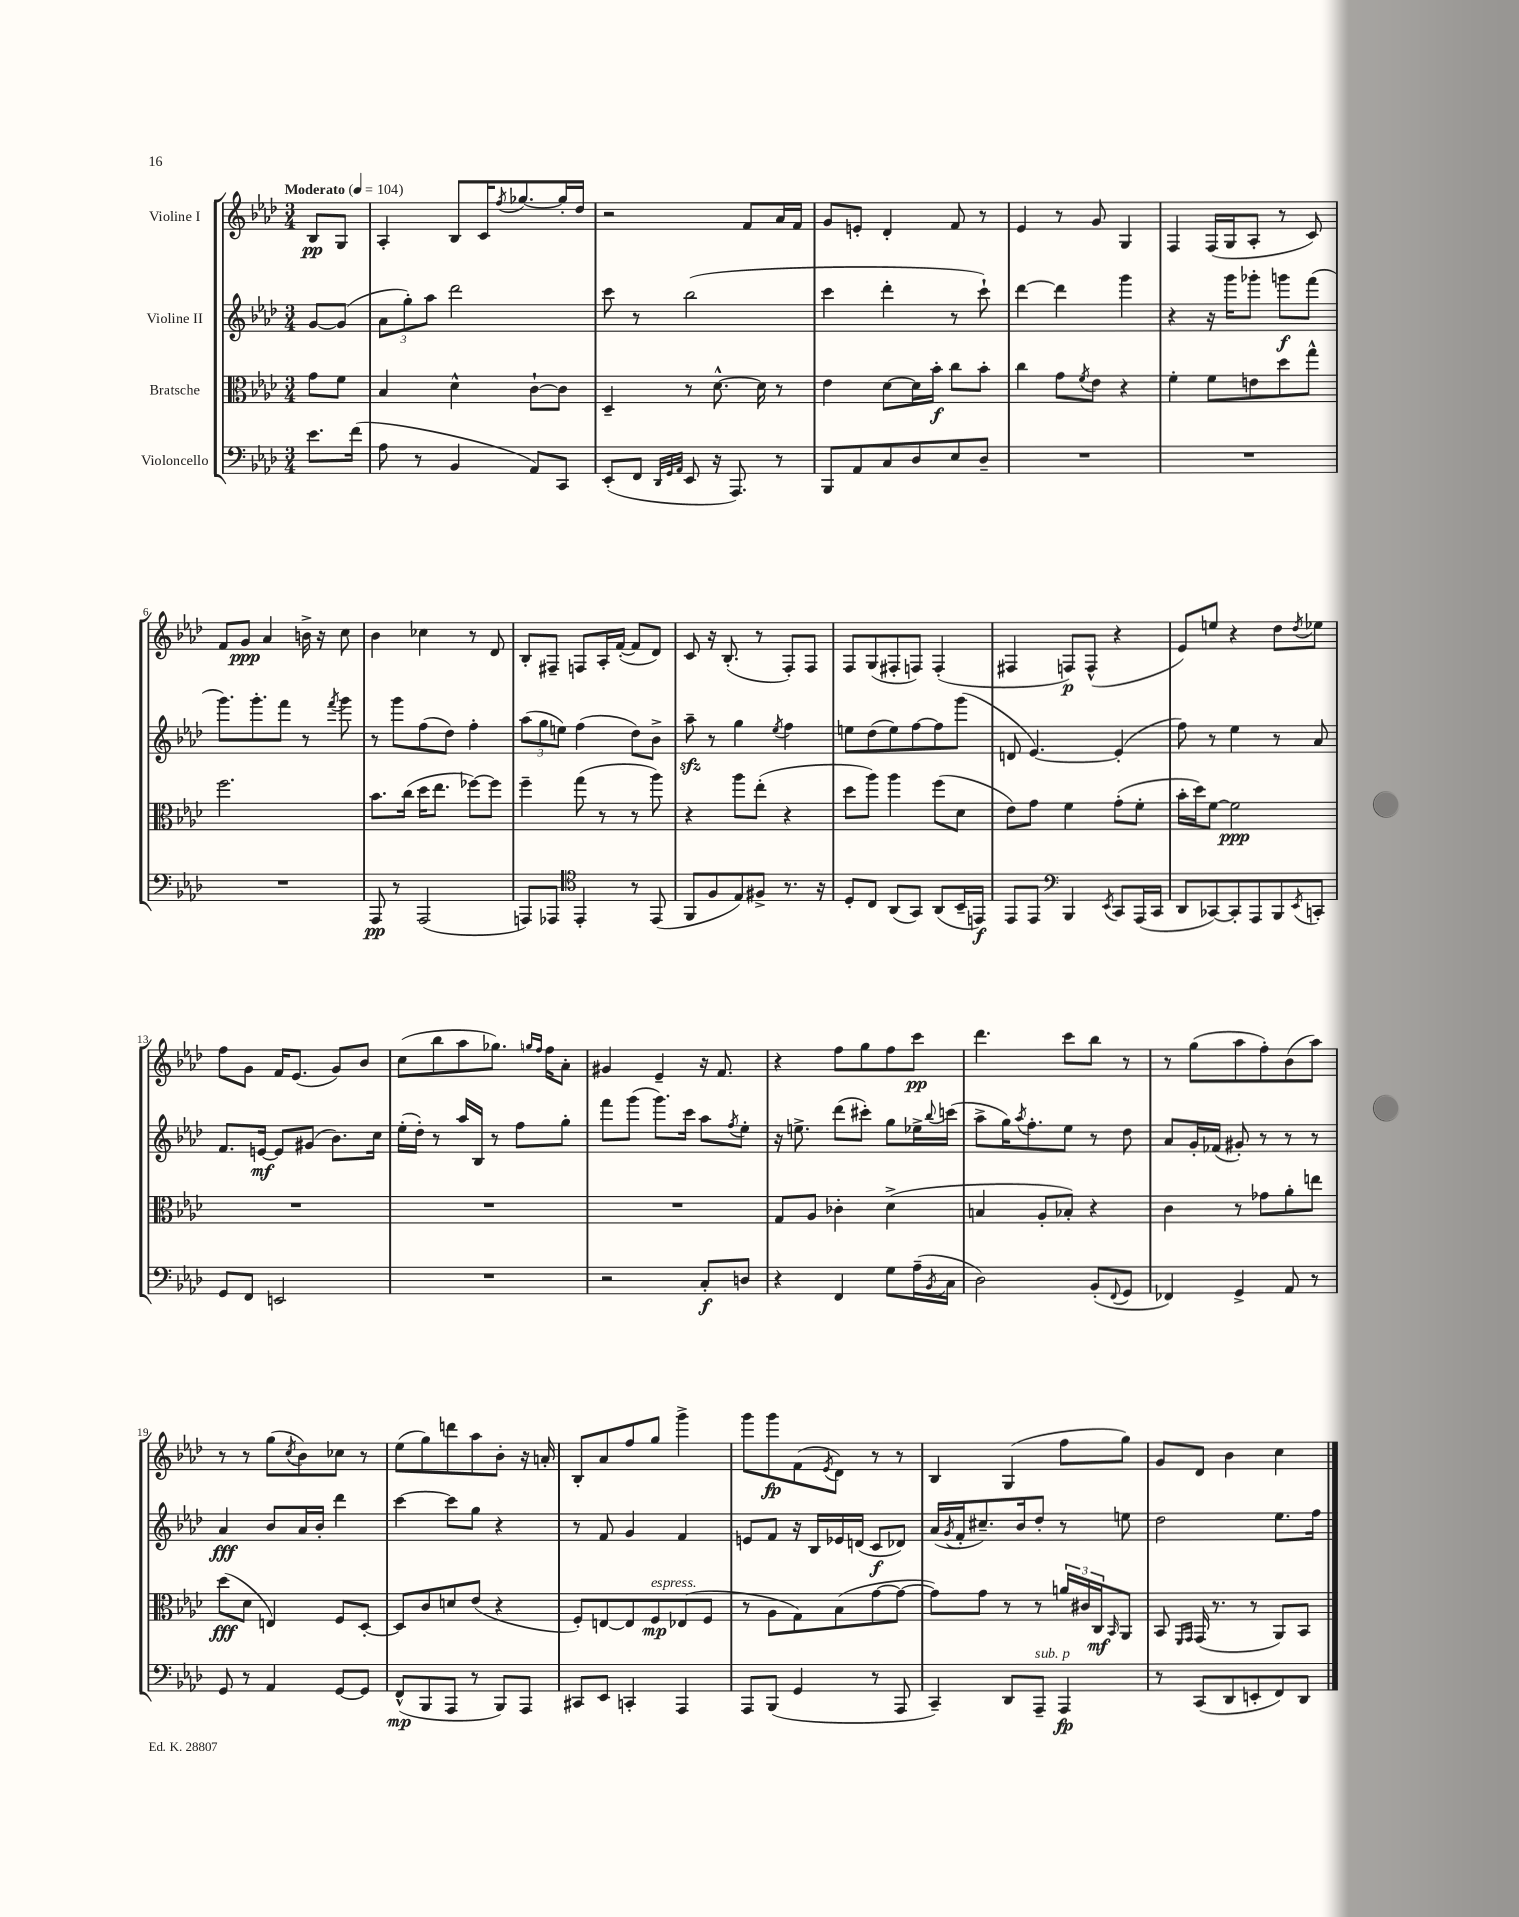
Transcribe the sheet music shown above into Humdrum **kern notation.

**kern	**dynam	**kern	**dynam	**kern	**dynam	**kern	**dynam
*part4	*part4	*part3	*part3	*part2	*part2	*part1	*part1
*staff4	*staff4	*staff3	*staff3	*staff2	*staff2	*staff1	*staff1
*I"Violoncello	*	*I"Bratsche	*	*I"Violine II	*	*I"Violine I	*
*clefF4	*	*clefC3	*	*clefG2	*	*clefG2	*
*k[b-e-a-d-]	*	*k[b-e-a-d-]	*	*k[b-e-a-d-]	*	*k[b-e-a-d-]	*
*M3/4	*	*M3/4	*	*M3/4	*	*M3/4	*
*MM104	*	*MM104	*	*MM104	*	*MM104	*
=	=	=	=	=	=	=	=
!	!	!	!	!	!	!LO:TX:a:B:t=Moderato	!
8.e-\L	.	8g\L	.	[8g/L	.	8B-/L	pp
.	.	8f\J	.	(8g/J]	.	8G/J	.
(16f\Jk	.	.	.	.	.	.	.
=1	=1	=1	=1	=1	=1	=1	=1
8A-\	.	4B-/	.	12a-\L	.	4A-'/	.
.	.	.	.	12gg'\)	.	.	.
8r	.	.	.	.	.	.	.
.	.	.	.	12aa-\J	.	.	.
4BB-/	.	4d-^^\	.	2ddd-\	.	8B-/L	.
.	.	.	.	.	.	16c/K	.
.	.	.	.	.	.	8qff/	.
.	.	.	.	.	.	[8.gg-X/	.
8AA-/L)	.	[8c`\L	.	.	.	.	.
8CC/J	.	8c\J]	.	.	.	16gg-'/L]	.
.	.	.	.	.	.	16dd-/JJ	.
=2	=2	=2	=2	=2	=2	=2	=2
(8EE-'/L	.	4D-~/	.	8ccc\	.	2r	.
8FF/J	.	.	.	8r	.	.	.
32qqDD-/LLL	.	.	.	.	.	.	.
32qqGG/	.	.	.	.	.	.	.
32qqAA-/JJJ	.	.	.	.	.	.	.
8EE-/	.	8r	.	(2bb-\	.	.	.
16r	.	[8.d-^^\	.	.	.	.	.
8.AAA-/)	.	.	.	.	.	.	.
.	.	.	.	.	.	8f/L	.
.	.	16d-\]	.	.	.	.	.
8r	.	8r	.	.	.	16a-/L	.
.	.	.	.	.	.	16f/JJ	.
=3	=3	=3	=3	=3	=3	=3	=3
8BBB-/L	.	4e-\	.	4ccc\	.	8g/L	.
8AA-/	.	.	.	.	.	8en'/J	.
8C/	.	[8d-\L	.	4ddd-'\	.	4d-'/	.
8D-/	.	16d-\L]	.	.	.	.	.
.	.	16b-'\JJ	f	.	.	.	.
8E-/	.	8cc\L	.	8r	.	8f/	.
8D-~/J	.	8b-'\J	.	8ccc`\)	.	8r	.
=4	=4	=4	=4	=4	=4	=4	=4
2.r	.	4cc\	.	[4ddd-\	.	4e-/	.
.	.	8g\L	.	4ddd-\]	.	8r	.
.	.	8qf/	.	.	.	.	.
.	.	8e-\J	.	.	.	8g/	.
.	.	4r	.	4ggg\	.	4G/	.
=5	=5	=5	=5	=5	=5	=5	=5
2.r	.	4f'\	.	4r	.	4F/	.
.	.	8f\L	.	16r	.	(16F/LL	.
.	.	.	.	16ggg\KL	.	16G/J	.
.	.	8en\	.	8ggg-X'\J	.	8A-'/J	.
.	.	8dd-\	.	8gggn\L	f	8r	.
.	.	8gg^^\J	.	(8fff\J	.	8c/)	.
!!LO:LB:g=z
=6	=6	=6	=6	=6	=6	=6	=6
2.r	.	2.ff\	.	8.ggg\L)	.	8f/L	.
.	.	.	.	.	.	8g/J	ppp
.	.	.	.	8.ggg'\	.	.	.
.	.	.	.	.	.	4a-/	.
.	.	.	.	8fff\J	.	.	.
.	.	.	.	8r	.	16bn^\	.
.	.	.	.	.	.	16r	.
.	.	.	.	8qfff/	.	.	.
.	.	.	.	8ggg\	.	8cc\	.
=7	=7	=7	=7	=7	=7	=7	=7
8AAA-/	pp	8.b-\L	.	8r	.	4b-\	.
8r	.	.	.	8ggg\L	.	.	.
.	.	(16cc\Jk	.	.	.	.	.
(2AAA-/	.	16dd-\KL	.	(8ff\	.	4cc-X\	.
.	.	8.ee-\J	.	.	.	.	.
.	.	.	.	8dd-\J)	.	.	.
.	.	[8ff-X\L)	.	4ff'\	.	8r	.
.	.	8ff-\J]	.	.	.	8d-/	.
=8	=8	=8	=8	=8	=8	=8	=8
8AAAn/L)	.	4ff~\	.	(12aa-\L	.	8B-'/L	.
.	.	.	.	12gg\	.	.	.
8AAA-X/J	.	.	.	.	.	8F#X~/J	.
.	.	.	.	12een\J)	.	.	.
*clefC4	*	*	*	*	*	*	*
4EE-'/	.	(8gg\	.	(4ff\	.	8Fn/L	.
.	.	8r	.	.	.	16A-'/L	.
.	.	.	.	.	.	([16f'/JJ	.
8r	.	8r	.	8dd-\L)	.	8f/L]	.
(8EE-/	.	8aa-\)	.	8b-^\J	.	8d-/J)	.
=9	=9	=9	=9	=9	=9	=9	=9
8FF/L	.	4r	.	8aa-zz~\	.	8c/	.
8F/	.	.	.	8r	.	16r	.
.	.	.	.	.	.	(8.B-'/	.
8E-/)	.	8aa-\L	.	4gg\	.	.	.
8F#X^/J	.	(8ee-'\J	.	.	.	8r	.
.	.	.	.	8qee-/	.	.	.
8.r	.	4r	.	4ff\	.	8F'/L)	.
.	.	.	.	.	.	8F/J	.
16r	.	.	.	.	.	.	.
=10	=10	=10	=10	=10	=10	=10	=10
8D-'/L	.	8dd-\L	.	8een\L	.	8F/L	.
8C/J	.	8aa-\J)	.	(8dd-\	.	(8G/	.
(8AA-/L	.	4aa-\	.	8ee\)	.	8F#X'/	.
8GG/J)	.	.	.	[8ff\	.	8Fn/J)	.
(8AA-/L	.	(8ff\L	.	8ff\]	.	(4F'/	.
16BB-~/L	.	8d-\J	.	(8ggg\J	.	.	.
16EEn/JJ)	f	.	.	.	.	.	.
=11	=11	=11	=11	=11	=11	=11	=11
8EE-/L	.	8e-\L)	.	8dn/	.	4F#X/	.
8EE-/J	.	8g\J	.	[4.e-/)	.	.	.
*clefF4	*	*	*	*	*	*	*
4BBB-/	.	4f\	.	.	.	8Fn/L)	p
.	.	.	.	.	.	(8F^^/J	.
8qEE-/	.	.	.	.	.	.	.
8CC/L	.	(8g'\L	.	(4e-'/]	.	4r	.
(16AAA-/L	.	8f'\J	.	.	.	.	.
16CC/JJ	.	.	.	.	.	.	.
=12	=12	=12	=12	=12	=12	=12	=12
8DD-/L	.	16b-'\LL	.	8ff\)	.	8e-/L)	.
.	.	16dd-\J)	.	.	.	.	.
[8CC-X/)	.	[8f\J	.	8r	.	8een/J	.
8CC-'/]	.	2f\]	ppp	4ee-\	.	4r	.
8AAA-/	.	.	.	.	.	.	.
8BBB-/	.	.	.	8r	.	8dd-\L	.
8qEE-/	.	.	.	.	.	8qdd-/	.
8CCn'/J	.	.	.	8a-/	.	8ee-X\J	.
!!LO:LB:g=z
=13	=13	=13	=13	=13	=13	=13	=13
8GG/L	.	2.r	.	8.f/L	.	8ff\L	.
8FF/J	.	.	.	.	.	8g\J	.
.	.	.	.	[16en/Jk	mf	.	.
2EEn/	.	.	.	8e/L]	.	16f/KL	.
.	.	.	.	.	.	(8.e-/J	.
.	.	.	.	(8g#X/J	.	.	.
.	.	.	.	8.b-\L)	.	8g/L)	.
.	.	.	.	.	.	8b-/J	.
.	.	.	.	16cc\Jk	.	.	.
=14	=14	=14	=14	=14	=14	=14	=14
2.r	.	2.r	.	(16ee-'\LL	.	(8cc\L	.
.	.	.	.	16dd-'\JJ)	.	.	.
.	.	.	.	8r	.	8bb-\	.
.	.	.	.	16aa-/LL	.	8aa-\	.
.	.	.	.	16B-/JJ	.	.	.
.	.	.	.	8r	.	8.gg-X\J)	.
.	.	.	.	8ff\L	.	.	.
.	.	.	.	.	.	16qqggn/LL	.
.	.	.	.	.	.	16qqff/JJ	.
.	.	.	.	.	.	16ff\KL	.
.	.	.	.	8gg'\J	.	8a-'\J	.
=15	=15	=15	=15	=15	=15	=15	=15
2r	.	2.r	.	8fff\L	.	4g#X/	.
.	.	.	.	(8ggg\J	.	.	.
.	.	.	.	8.ggg\L)	.	4e-~/	.
.	.	.	.	16ccc\Jk	.	.	.
8C'/L	f	.	.	8aa-\L	.	16r	.
.	.	.	.	.	.	8.f/	.
.	.	.	.	8qff/	.	.	.
8Dn/J	.	.	.	8ee-'\J	.	.	.
=16	=16	=16	=16	=16	=16	=16	=16
4r	.	8G/L	.	16r	.	4r	.
.	.	.	.	8.een^\	.	.	.
.	.	8A-/J	.	.	.	.	.
4FF/	.	4c-X'\	.	(8ddd-\L	.	8ff\L	.
.	.	.	.	8ccc#X'\J)	.	8gg\	.
8G\L	.	(4d-^\	.	8gg\L	.	8ff\	.
(16A-~\L	.	.	.	16ee-X^\L	.	8ccc\J	pp
8qBB-/	.	.	.	8qqbb-/	.	.	.
16C\JJ	.	.	.	(16cccn\JJ	.	.	.
=17	=17	=17	=17	=17	=17	=17	=17
2D-\)	.	4Bn/	.	8aa-^\L	.	4.ddd-\	.
.	.	.	.	16gg\K)	.	.	.
.	.	.	.	8qaa-/	.	.	.
.	.	.	.	8.ff'\	.	.	.
.	.	8A-'/L	.	.	.	.	.
.	.	8B-X'/J)	.	8ee-\J	.	8ccc\L	.
(8BB-'/L	.	4r	.	8r	.	8bb-\J	.
8qqFF/	.	.	.	.	.	.	.
8GG/J	.	.	.	8dd-\	.	8r	.
=18	=18	=18	=18	=18	=18	=18	=18
4FF-X/)	.	4c\	.	8a-/L	.	8r	.
.	.	.	.	16g'/L	.	(8gg\L	.
.	.	.	.	(16f-X/JJ	.	.	.
4GG^/	.	8r	.	8g#X'/)	.	8aa-\	.
.	.	8g-X\L	.	8r	.	8ff'\)	.
8AA-/	.	8a-'\	.	8r	.	(8b-\	.
8r	.	8een\J	.	8r	.	8aa-\J)	.
!!LO:LB:g=z
=19	=19	=19	=19	=19	=19	=19	=19
8GG/	.	(8dd-\L	fff	4a-/	fff	8r	.
8r	.	8d-\J	.	.	.	8r	.
4AA-/	.	4En/)	.	8b-/L	.	(8gg\L	.
.	.	.	.	.	.	8qcc/	.
.	.	.	.	16a-/L	.	8b-\)	.
.	.	.	.	16b-'/JJ	.	.	.
[8GG/L	.	8F/L	.	4ddd-\	.	8cc-X\J	.
8GG/J]	.	[8D-'/J	.	.	.	8r	.
=20	=20	=20	=20	=20	=20	=20	=20
(8FF^^/L	mp	8D-/L]	.	[4ccc\	.	(8ee-\L	.
8BBB-/	.	8c/	.	.	.	8gg\)	.
8AAA-/J	.	8dn/	.	8ccc\L]	.	8dddn\	.
8r	.	(8e-/J	.	8gg\J	.	8aa-\	.
8BBB-/L)	.	4r	.	4r	.	8b-'\J	.
8AAA-/J	.	.	.	.	.	16r	.
.	.	.	.	.	.	16an'/	.
=21	=21	=21	=21	=21	=21	=21	=21
8CC#X/L	.	8F'/L)	.	8r	.	8B-'/L	.
8EE-/J	.	[8En/	.	8f/	.	8a-/	.
4CCn'/	.	8E/]	.	4g/	.	8ff/	.
!	!	!LO:TX:a:i:t=espress.	!	!	!	!	!
.	.	8F/	mp	.	.	8gg/J	.
4AAA-/	.	(8E-X/	.	4f/	.	4ggg^\	.
.	.	8F/J	.	.	.	.	.
=22	=22	=22	=22	=22	=22	=22	=22
8AAA-/L	.	8r	.	8en/L	.	8ggg\L	.
(8BBB-/J	.	8A-\L	.	8f/J	.	8ggg\	fp
4GG/	.	8G\)	.	16r	.	(8f\	.
.	.	.	.	16B-/LL	.	.	.
.	.	.	.	.	.	8qe-/	.
.	.	(8B-\	.	16e-X/	.	8d-\J)	.
.	.	.	.	(16dn/JJ	.	.	.
8r	.	[8g\	.	8c/L	f	8r	.
8AAA-/	.	8g\J_	.	8d-X/J)	.	8r	.
=23	=23	=23	=23	=23	=23	=23	=23
4CC~/)	.	8g\L])	.	(16a-/LL	.	4B-/	.
.	.	.	.	8qg/	.	.	.
.	.	.	.	16f'/J	.	.	.
.	.	8g\J	.	8.cc#X~/)	.	.	.
8DD-/L	.	8r	.	.	.	(4G/	.
.	.	.	.	16b-/k	.	.	.
!LO:TX:a:i:t=sub. p	!	!	!	!	!	!	!
8AAA-~/J	.	8r	.	8dd-'/J	.	.	.
4AAA-/	fp	24an/LL	.	8r	.	8ff\L	.
.	.	24c#X/	.	.	.	.	.
.	.	24C/J	mf	.	.	.	.
.	.	16qqBB-/	.	.	.	.	.
.	.	8AA-/J	.	8een\	.	8gg\J)	.
=24	=24	=24	=24	=24	=24	=24	=24
8r	.	8BB-/	.	2dd-\	.	8g/L	.
.	.	16qqFF/LL	.	.	.	.	.
.	.	16qqGG/JJ	.	.	.	.	.
(8CC/L	.	(16GG/	.	.	.	8d-/J	.
.	.	8.r	.	.	.	.	.
8DD-/	.	.	.	.	.	4b-\	.
8EEn'/	.	8r	.	.	.	.	.
8FF/)	.	8AA-/L)	.	8.ee-\L	.	4cc\	.
8DD-/J	.	8BB-/J	.	.	.	.	.
.	.	.	.	16ff\Jk	.	.	.
==	==	==	==	==	==	==	==
*-	*-	*-	*-	*-	*-	*-	*-
